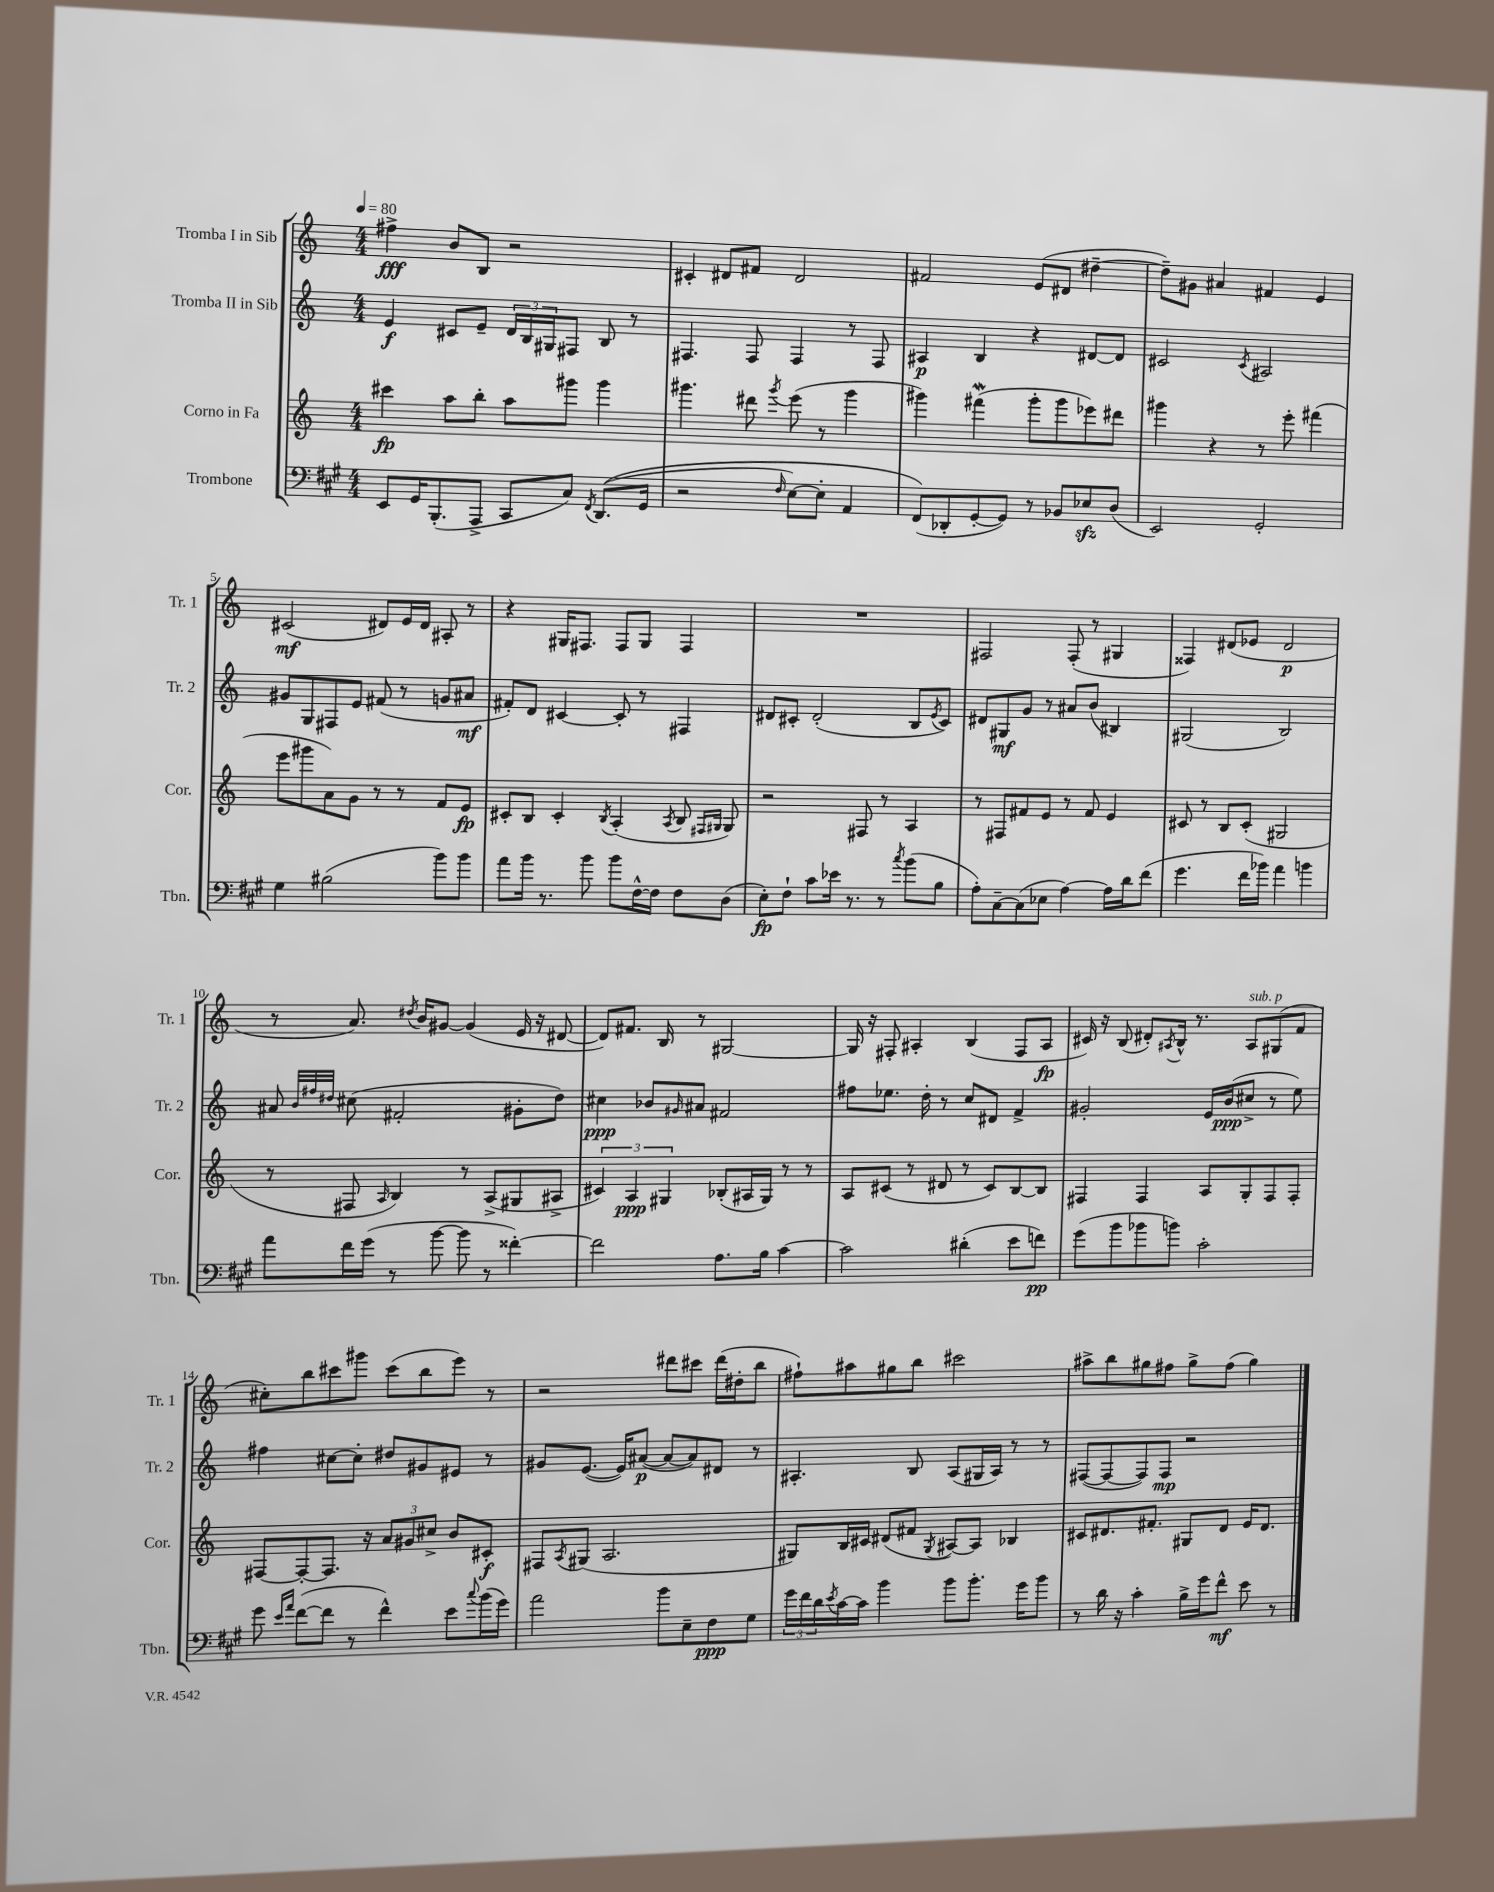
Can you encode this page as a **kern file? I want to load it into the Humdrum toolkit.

**kern	**kern	**kern	**kern
*staff4	*staff3	*staff2	*staff1
*clefF4	*clefG2	*clefG2	*clefG2
*k[f#c#g#]	*k[]	*k[]	*k[]
*M4/4	*M4/4	*M4/4	*M4/4
*MM80	*MM80	*MM80	*MM80
8EE/L	4ccc#\	4e/	4ff#^\
16GG#/K	.	.	.
(8.BBB'/	.	.	.
.	8aa\L	8c#/L	8b/L
8AAA^/J	8bb'\J	8e~/J	8B/J
8CC#/L	8aa\L	24d/LL	2r
.	.	24B/	.
.	.	24G#/J	.
8C#/J)	8ggg#\J	8F#/J	.
8qFF#/	.	.	.
&((8.DD/L	4ggg#\	8B/	.
.	.	8r	.
16GG#/Jk	.	.	.
=	=	=	=
2r	4.ggg#\	4.F#/	4c#'/
.	.	.	8d#/L
.	8ddd#\	8F#/	8f#/J
16qqF#/	8qggg#/	.	.
[8E\L)	(8eee\	4F#/	2d#/
8E'\]J	8r	.	.
4AA/	4ggg#\	8r	.
.	.	8F#/	.
=	=	=	=
(8FF#/L&)	4ggg#\)	4A#/	2f#/
8DD-'/	.	.	.
[8GG#'/	(4fff#\	4B/	.
8GG#/]J)	.	.	.
8r	8ggg#'\L	4r	(8e/L
8BB-/L	8ggg#\	.	8d#/J
8E-/	8eee-\)	[8d#/L	[4dd#~\
(8D/J	8ddd#\J	8d#/]J	.
=	=	=	=
2EE/)	4ggg#\	2c#/	8dd#~\]L)
.	.	.	8g#\J
.	4r	.	4a#/
.	.	8qc#/	.
2GG#'/	8r	2A#/	4f#/
.	8eee'\	.	.
.	(4fff#\	.	4e/
=	=	=	=
4G#\	8eee\L	8g#/L	(2c#/
.	8ggg#\	8G/	.
(2B#\	8a\)	8F#/	.
.	8g\J	8e/J	.
.	8r	(8f#/	8d#/L)
.	8r	8r	16e/L
.	.	.	16d#/JJ
8b\L)	8f/L	8g/L	8A#'/
8b\J	8e/J	8a#/J	8r
=	=	=	=
8a\L	8c#'/L	8f#'/L)	4r
16b\Jk	8B/J	8d/J	.
8.r	.	.	.
.	4c#'/	[4c#/	16G#/LK
.	.	.	8.F#/J
8b\	.	.	.
.	8qB/	.	.
8b\L	(4A'/	8c#'/]	8F#/L
[16F#^^\L	.	8r	8G#/J
16F#\]JJ	.	.	.
.	8qA/	.	.
8F#\L	8B/	4F#/	4F#/
.	16qqF#/LL	.	.
.	16qqG#/JJ	.	.
(8D\J	8G#/)	.	.
=	=	=	=
8E'\L)	2r	8d#/L	1r
8F#`\J	.	8c#'/J	.
8c#\L	.	(2d#'/	.
16e-\Jk	.	.	.
8.r	.	.	.
.	8F#/	.	.
8r	8r	.	.
8qcc#/	.	.	.
(8b\L	4A/	8B/L	.
.	.	8qe/	.
8B\J	.	8c#/J)	.
=	=	=	=
8A'\L)	8r	8d#/L	2F#/
[8C#~\	8F#/L	8G#/	.
(8C#\]	8f#/	8g/J	.
8E-\J	8e/J	8r	.
[4A\)	8r	8a#/L	(8F#'/
.	8f#/	(8b/J	8r
16A\]LL	4e/	4B#/)	4G#/
16d\J	.	.	.
(8f#\J	.	.	.
=	=	=	=
4.g#\	8c#/	(2G#/	4F##/)
.	8r	.	.
.	8B/L	.	(8d#/L
16f#\LL	(8c#'/J	.	8e-/J
16b-\JJ)	.	.	.
4a\	2G#/	2B/)	2d#/
4b\	.	.	.
=	=	=	=
8a\L	8r	8a#/	8r
.	.	32qqb/LLL	.
.	.	32qqff#/	.
.	.	32qqdd#/JJJ	.
16f#\L	8F#/	(8cc#\	8.a/)
(16g#\JJ	.	.	.
.	16qqA/	.	.
8r	4B/)	2f#'/	.
.	.	.	8qdd#/
.	.	.	16b/LK
[8b\	.	.	[8g#/J
8b\]	8r	.	(4g#/]
8r	(8A^/L	.	.
[4f##'\)	8G#/	8g#'\L	16e/
.	.	.	16r
.	8A#^/J	8dd#\J)	[8d#/
=	=	=	=
2f##\]	6c#/)	4cc#\	8d#/]L)
.	.	.	8.f#/J
.	6A/	.	.
.	.	8b-/L	.
.	.	.	16B/
.	6G#/	.	.
.	.	16qqg#/	.
.	.	8a#/J	8r
8.A\L	(8B-'/L	2f#/	[2G#/
.	16A#/L	.	.
16B\Jk	16G#/JJ)	.	.
[4c#\	8r	.	.
.	8r	.	.
=	=	=	=
2c#\]	8A/L	8ff#\L	16G#/]
.	.	.	16r
.	(8c#/J	8.ee-\J	8F#'/
.	8r	.	4A#'/
.	.	16dd'\	.
.	8d#/	8r	.
(4d#'\	8r	8cc/L	(4B/
.	8c#/L)	8d#/J	.
8e\L	[8B/	4f^/	8F#/L
8f\J)	8B/]J	.	8A#/J
=	=	=	=
(8g#\L	4F#/	2g#'/	16c#/)
.	.	.	16r
8b\	.	.	(8B/
8b-\	4F#/	.	8d#'/L)
.	.	.	8qA#/
8b\J)	.	.	16B^^/Jk
.	.	.	8.r
2c#'\	8A/L	16e/LL	.
.	.	(16b/J	.
.	8G'/	8cc#^/J	8A#/L
.	8F#/	8r	(8G#/
.	8F#'/J	8ee\)	8f/J
=	=	=	=
8g#\	[8F#/L	4ff#\	8cc#'\L)
16qqe/LL	.	.	.
16qqa/JJ	.	.	.
([8f#\L	8F#'/_	.	8bb\
8f#\]J	8.F#/]J	[8cc#\L	8ccc#\
8r	.	8cc#'\]J	8ggg#\J
.	16r	.	.
4f#^^\)	12a/L	8dd#/L	(8ccc#\L
.	12g#/	.	.
.	.	8g#/	8bb\
.	12cc#^/J	.	.
8e\L	8b/L	8e#/J	8eee\J)
8qqcc#/	.	.	.
(16b\L	8c#'/J	8r	8r
16g#\JJ)	.	.	.
=	=	=	=
2a\	8F#/L	8g#/L	2r
.	8qA/	.	.
.	(8G#/J	([8.e/J	.
.	2.A/	.	.
.	.	16e/]LK)	.
.	.	([8a#/J	.
8b\L	.	8a#/_L	8ddd#\L
8E~\	.	8a#/])	8ccc#\J
8F#\	.	8d#/J	(16ddd#\LL
.	.	.	16dd#'\J
8G#\J	.	8r	8bb\J
=	=	=	=
24g#\LL	8G#/L)	4.A#'/	8ff#`\L)
24f#\	.	.	.
24d\	.	.	.
8qe/	.	.	.
[16c#\	16B/L	.	8aa#\
16c#\]JJ	16c#/JJ	.	.
4b\	(8d#/L	.	8gg#\
.	8f#/J	8B/	8bb\J
.	8qG#/	.	.
8b\L	[8A#/L)	(8A#/L	2ccc#\
8.b'\J	8A#/]J	16G#/L	.
.	.	16A#/JJ)	.
.	4B-/	8r	.
16g#\LK	.	.	.
8b\J	.	8r	.
=	=	=	=
8r	8c#/L	([8F#/L	8aa#^\L
16d\	8.d#/	8F#/_	8bb\
16r	.	.	.
4c#'\	.	8F#/])	8gg#\
.	8.f#'/J	.	.
.	.	8F#/J	8ff#\J
16B^\LL	8G#/L	2r	8gg#^\L
16g#\J	.	.	.
8f#^^\J	8d#/J	.	(8ff#\J
8e\	16e/LK	.	4gg#\)
.	8.d#/J	.	.
8r	.	.	.
==	==	==	==
*-	*-	*-	*-
